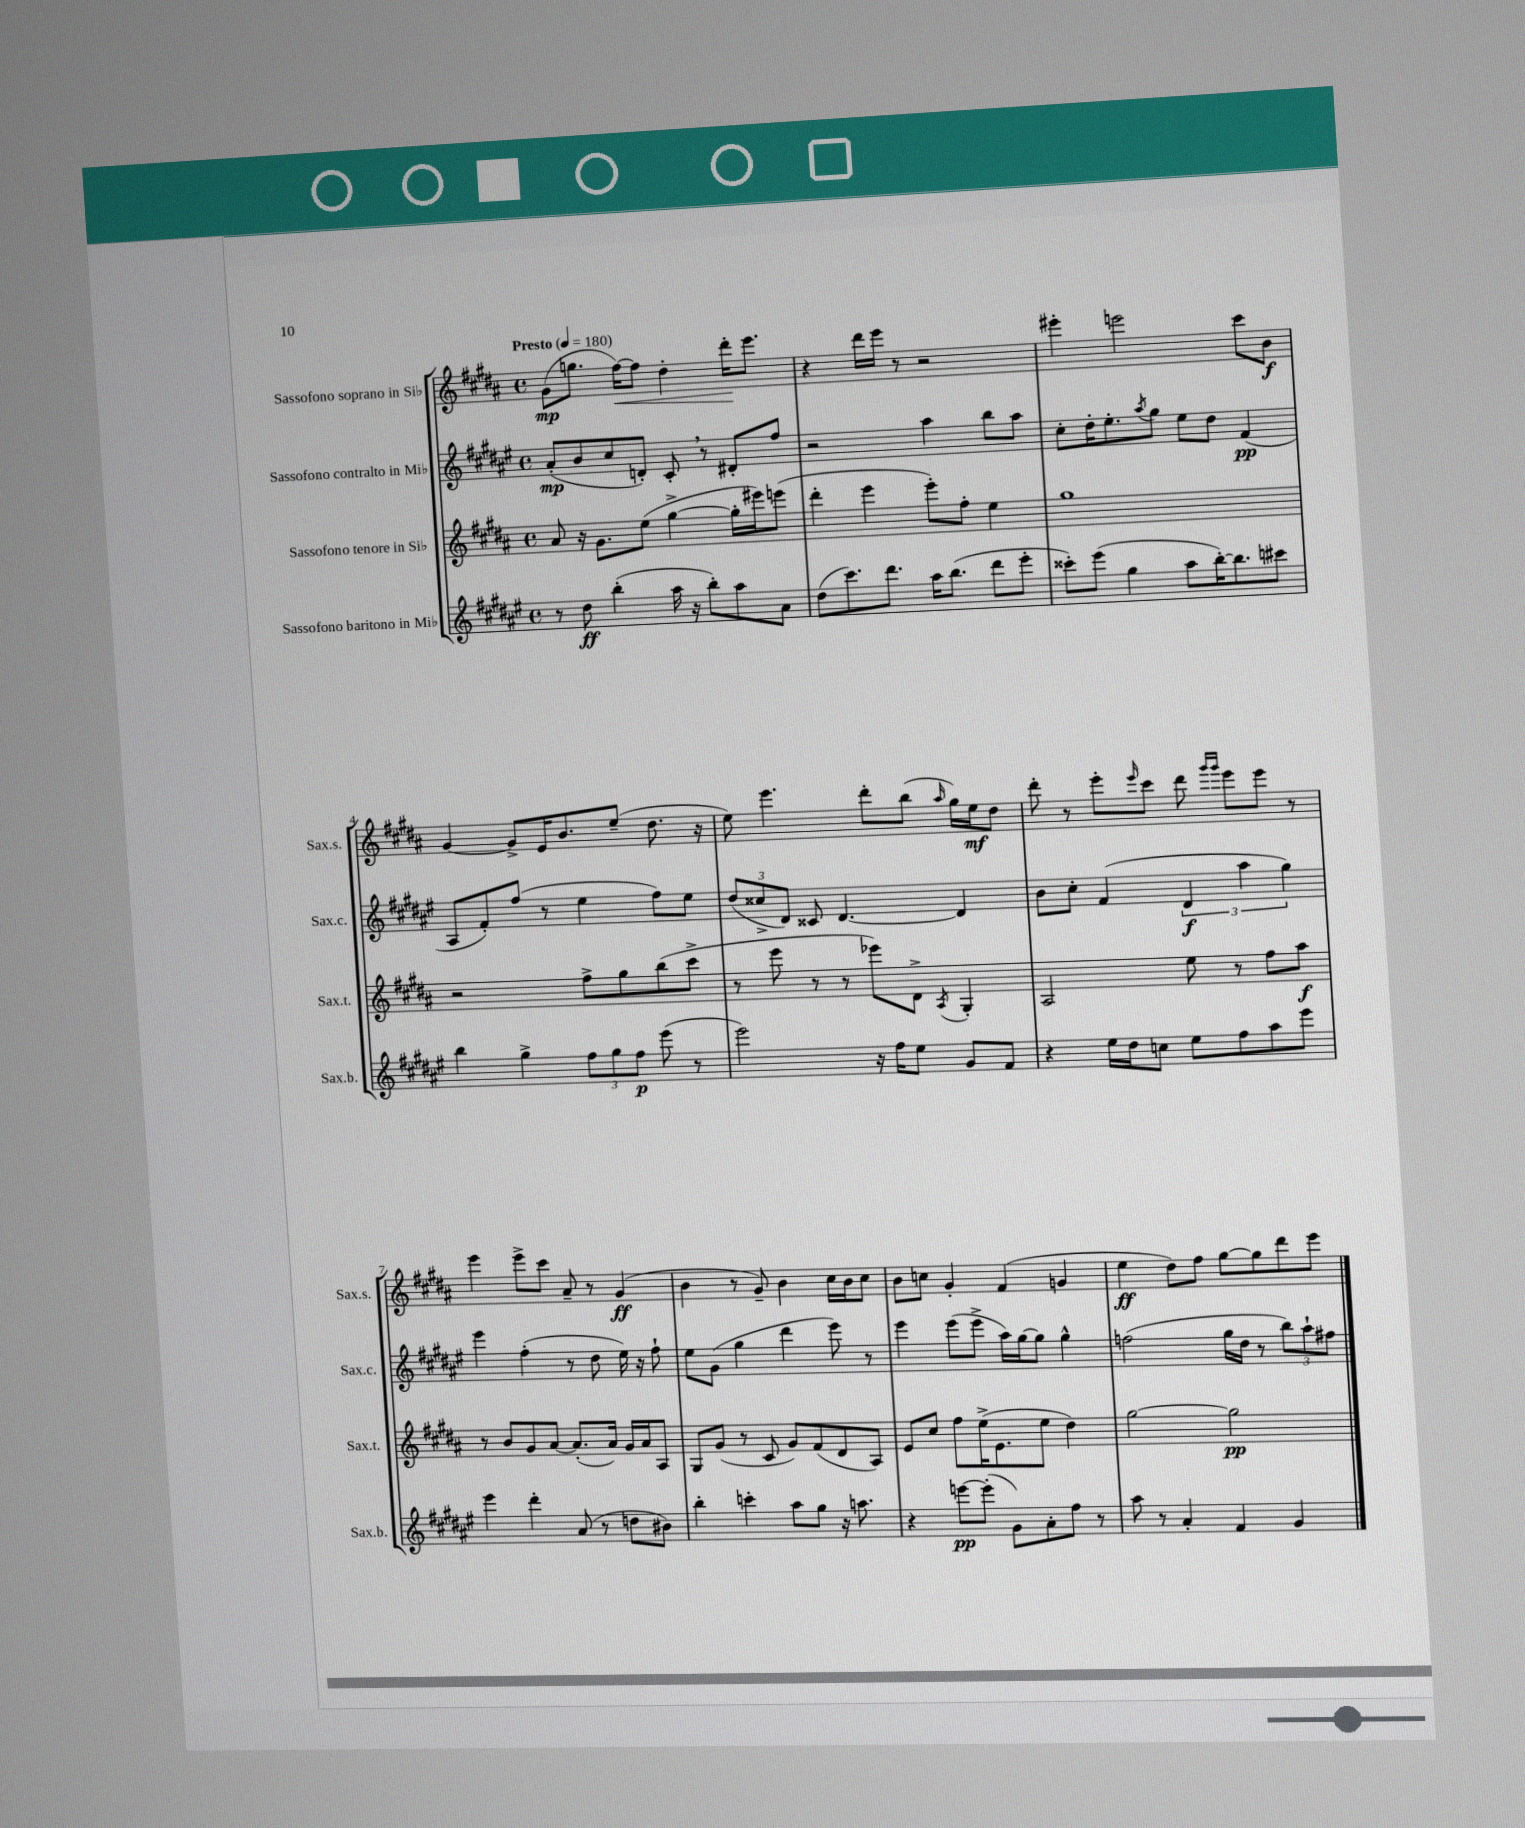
<<
\new StaffGroup <<
\new Staff = "s0" \with { instrumentName = "Sassofono soprano in Sib" shortInstrumentName = "Sax.s." } {
    \clef treble \key b \major \defaultTimeSignature \time 4/4 \tempo "Presto" 4 = 180
    gis'8\mp( g''8. fis''16~\<) fis''8 dis''4-. dis'''16-.\! e'''8. |
    r4 dis'''16 e'''16 r8 r2 |
    eis'''4-. e'''2 cis'''8 b'8\f |
    gis'4~ gis'8-> e'16 b'8. e''8--( dis''8. r16 |
    e''8) e'''4. dis'''8-. b''8( \grace { ais''16 } gis''16) e''16\mf dis''8 |
    dis'''8-. r8 e'''8-. \grace { e'''16 } cis'''8 dis'''8 \grace { gis'''16 gis'''16 } e'''8 e'''8 r8 |
    e'''4 e'''8-> cis'''8 ais'8-- r8 gis'4\ff( |
    b'4 r8 gis'8--) b'4 cis''16 b'16 cis''8 |
    b'8 c''8 gis'4-. fis'4( g'4 |
    e''4\ff dis''8) fis''8 gis''8~ gis''8 dis'''8 e'''8 \bar "|." |
}
\new Staff = "s1" \with { instrumentName = "Sassofono contralto in Mib" shortInstrumentName = "Sax.c." } {
    \clef treble \key fis \major \defaultTimeSignature \time 4/4
    ais'8-.\mp( b'8 cis''8 d'8-.) cis'8-. \breathe r8 dis'8-. fis''8 |
    r2 ais''4 b''8 ais''8 |
    cis''8-. dis''16-. eis''8.-. \acciaccatura { ais''8 } gis''8 eis''8 dis''8 fis'4\pp( |
    ais8 fis'8-.) fis''8( r8 eis''4 fis''8) eis''8 |
    \tuplet 3/2 { dis''8( cisis''8-> dis'8) } cisis'8 dis'4.~ dis'4 |
    b'8 cis''8-. fis'4( \tuplet 3/2 { dis'4\f ais''4 gis''4) } |
    eis'''4 fis''4-.( r8 dis''8 eis''16) r16 fis''8-! |
    eis''8 gis'8( gis''4 dis'''4 eis'''8) r8 |
    eis'''4 eis'''8( eis'''8-> ais''16) gis''16~ gis''8 gis''4-^ |
    f''2( gis''16 dis''16 r8 \tuplet 3/2 { b''8) ais''8-! fis''8 } \bar "|." |
}
\new Staff = "s2" \with { instrumentName = "Sassofono tenore in Sib" shortInstrumentName = "Sax.t." } {
    \clef treble \key b \major \defaultTimeSignature \time 4/4
    ais'8 r16 gis'8. e''8( gis''4~-> gis''16-. eis'''16) e'''8( |
    dis'''4-. e'''4 e'''8-.) fis''8-. e''4 |
    gis''1 |
    r2 fis''8-> gis''8 b''8( cis'''8-> |
    r8 e'''8 r8 r8 ees'''8) dis'8-> \acciaccatura { ais8 } gis4-. |
    ais2 e''8 r8 fis''8 ais''8\f |
    r8 b'8 gis'8 ais'8~ ais'8.-.( ais'16) gis'16 ais'16 ais8 |
    gis8 gis'8( r8 cis'8 gis'8) fis'8( dis'8 ais8) |
    e'8 cis''8 fis''8 e''16->( e'8. e''8 dis''4) |
    gis''2~ gis''2\pp \bar "|." |
}
\new Staff = "s3" \with { instrumentName = "Sassofono baritono in Mib" shortInstrumentName = "Sax.b." } {
    \clef treble \key fis \major \defaultTimeSignature \time 4/4
    r8 dis''8\ff b''4-.( ais''16 r16 b''8-.) ais''8 ais'8 |
    dis''8( cis'''8.) dis'''8. ais''16 b''8.( dis'''8 eis'''8-. |
    cisis'''8-.) eis'''8( gis''4 ais''8 b''16~-.) b''8. cis'''8 |
    b''4 gis''4-> \tuplet 3/2 { fis''8 gis''8 fis''8\p } eis'''8( r8 |
    eis'''2) r16 fis''16 eis''8 gis'8 fis'8 |
    r4 eis''16 dis''16 c''8 eis''8 fis''8 ais''8 eis'''8 |
    eis'''4 dis'''4-. ais'8( r8 d''8 bis'8) |
    b''4-. c'''4-. ais''8 gis''8 r16 a''8. |
    r4 e'''8~\pp e'''8-.( gis'8) ais'8-. fis''8 r8 |
    ais''8 r8 ais'4-. fis'4 gis'4 \bar "|." |
}
>>
>>
